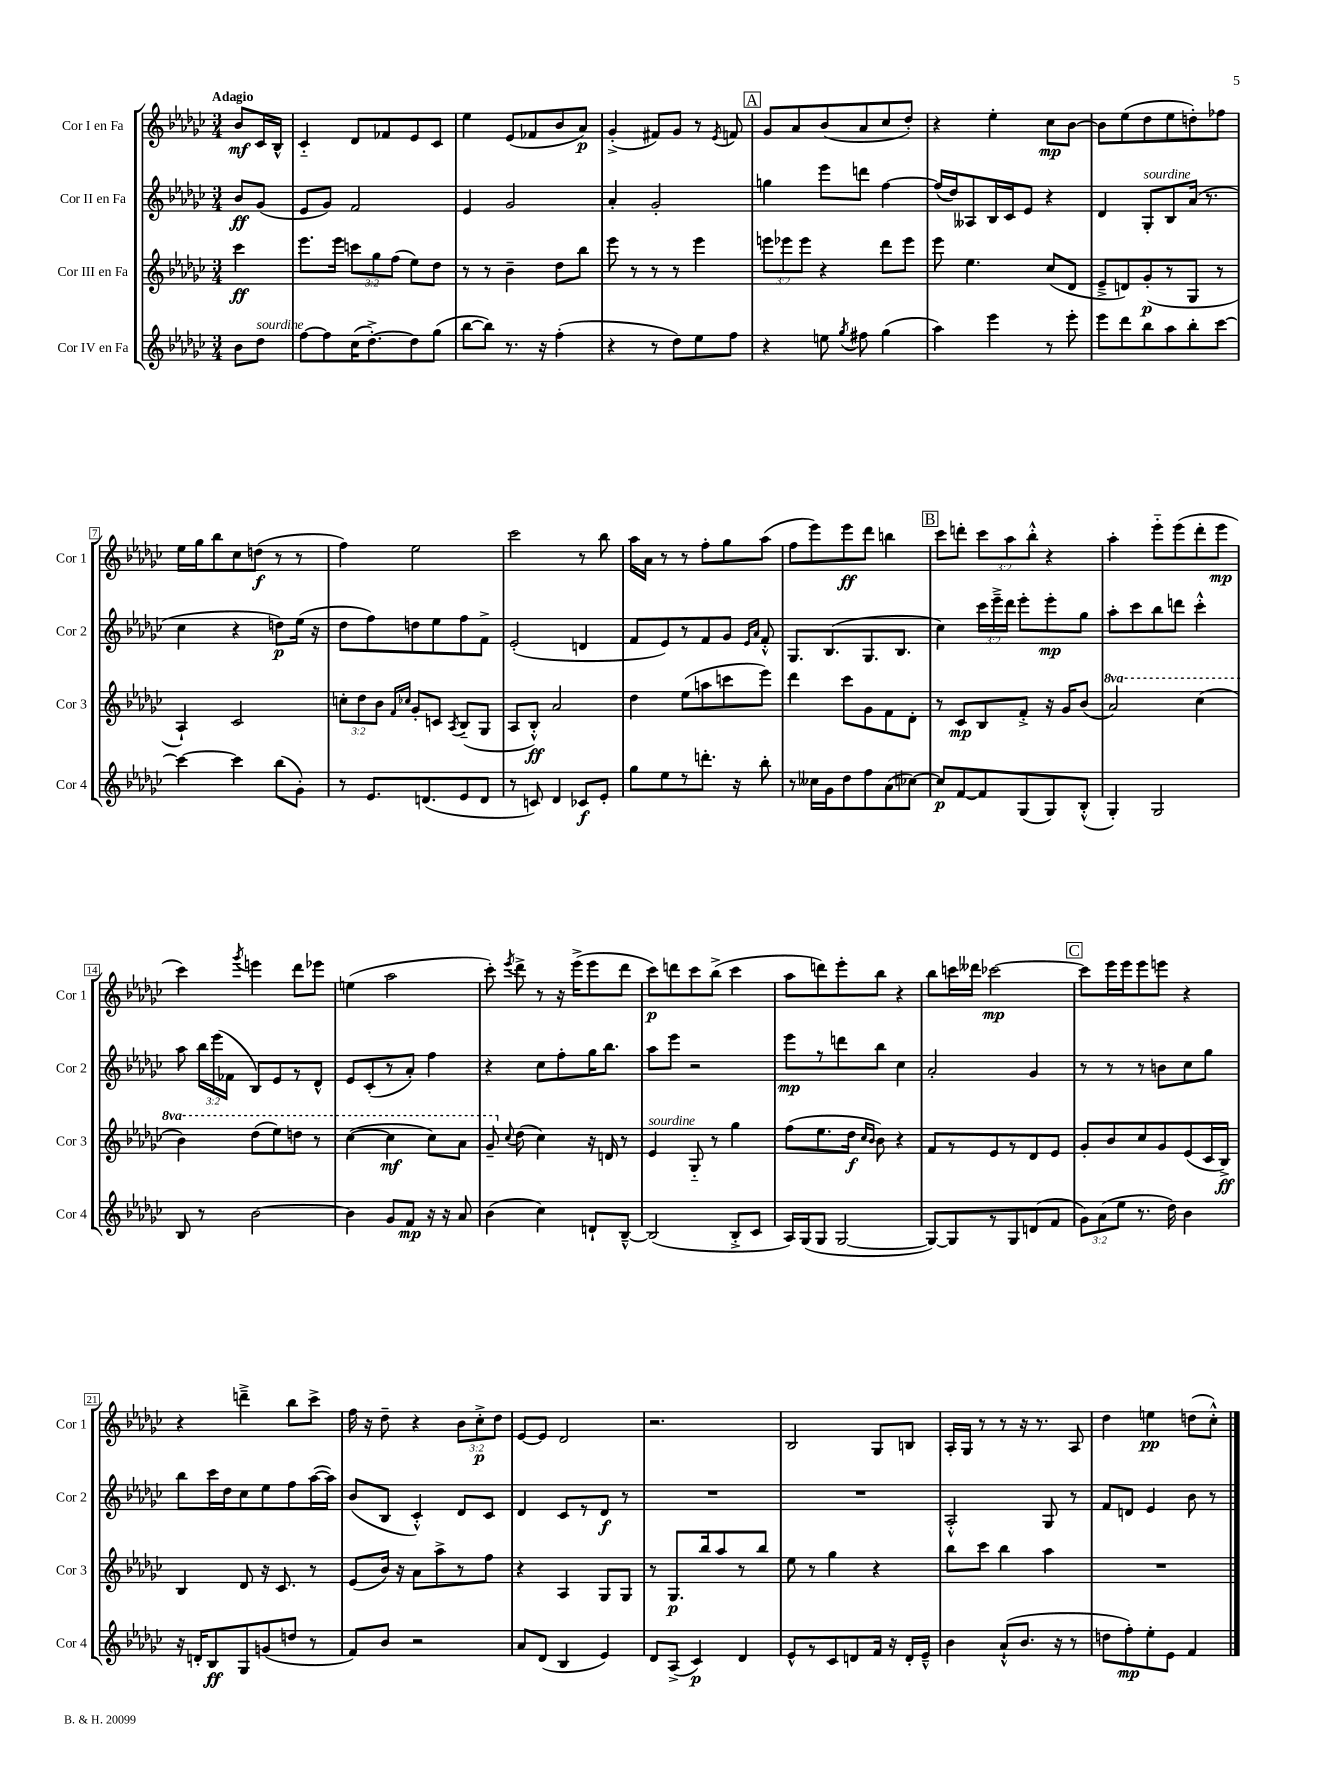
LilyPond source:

<<
\new StaffGroup <<
\new Staff = "s0" \with { instrumentName = "Cor I en Fa" shortInstrumentName = "Cor 1" } {
    \clef treble \key ges \major \numericTimeSignature \time 3/4 \override Staff.TupletNumber.text = #tuplet-number::calc-fraction-text \partial 4 \tempo "Adagio"
    \autoBeamOff bes'8[\mf ces'16 bes16]-^ |
    ces'4-_ des'8[ fes'8 ees'8 ces'8] |
    ees''4 ees'8[( fes'8 bes'8 aes'8]\p) |
    ges'4-.->( fis'8[) ges'8] r8 \acciaccatura { ees'8 } f'8 |
    \mark \markup { \box "A" } ges'8[ aes'8 bes'8( aes'8 ces''8 des''8]-.) |
    r4 ees''4-. ces''8[\mp bes'8]~ |
    bes'8[ ees''8( des''8 ees''8 d''8-.) fes''8] |
    ees''16[ ges''16 bes''8 ces''8 d''8]\f( r8 r8 |
    f''4) ees''2 |
    ces'''2 r8 bes''8 |
    aes''16[ aes'16] r8 r8 f''8[-. ges''8 aes''8]( |
    f''8[ ees'''8) ees'''8\ff des'''8] b''4 |
    \mark \markup { \box "B" } ces'''8[ d'''8]-. \tuplet 3/2 { ces'''8[ aes''8 bes''8]-.-^ } r4 |
    aes''4-. ees'''8[-_ ees'''8( des'''8-. ees'''8]\mp |
    ces'''4) \acciaccatura { ges'''8 } e'''4 des'''8[ ees'''8] |
    e''4( aes''2 |
    ces'''8-.) \acciaccatura { ees'''8 } des'''8-> r8 r16 ees'''16[->( ees'''8 des'''8] |
    ces'''8[\p) d'''8 ces'''8 bes''8]->( ces'''4 |
    aes''8[ d'''8) ees'''8-. bes''8] r4 |
    bes''8[ c'''16 deses'''16] ces'''2~\mp |
    \mark \markup { \box "C" } ces'''8[ ees'''16 ees'''16 ees'''8 e'''8] r4 |
    r4 d'''4---> bes''8[ ces'''8]-> |
    f''16 r16 des''8-- r4 \tuplet 3/2 { bes'8[ ces''8-.->\p des''8] } |
    ees'8[~ ees'8] des'2 |
    r2. |
    bes2 ges8[ b8] |
    aes16[-. ges16] r8 r8 r16 r8. aes8 |
    des''4 e''4\pp d''8[( ces''8]-.-^) \bar "|." |
}
\new Staff = "s1" \with { instrumentName = "Cor II en Fa" shortInstrumentName = "Cor 2" } {
    \clef treble \key ges \major \numericTimeSignature \time 3/4 \override Staff.TupletNumber.text = #tuplet-number::calc-fraction-text \partial 4
    \autoBeamOff bes'8[\ff ges'8]( |
    ees'8[ ges'8]) f'2 |
    ees'4 ges'2 |
    aes'4-. ges'2-. |
    \mark \markup { \box "A" } g''4 ees'''8[ d'''8] f''4~ |
    f''16[( des''16) aeses8 bes16 ces'16 ees'8] r4 |
    des'4 ges8[-.^\markup { \italic "sourdine" } bes8 aes'16]( r8. |
    ces''4 r4 d''8[\p) ees''16]( r16 |
    des''8[ f''8) d''8 ees''8 f''8 f'8]-> |
    ees'2-.( d'4 |
    f'8[ ees'8) r8 f'8 ges'8] \grace { ees'16[ aes'16] } f'8-.-^ |
    ges8.[ bes8.( ges8. bes8.] |
    \mark \markup { \box "B" } ces''4) \tuplet 3/2 { ces'''16[ ees'''16---> des'''16] } ees'''8[-. ees'''8-.\mp ges''8] |
    aes''8[-. ces'''8 bes''8 d'''8] ces'''4-.-^ |
    aes''8 \tuplet 3/2 { bes''16[ ees'''16( fes'16] } bes8[) ees'8 r8 des'8]-^ |
    ees'8[ ces'8-.( r8 aes'8]-.) f''4 |
    r4 ces''8[ f''8-. ges''16 bes''8.] |
    aes''8[ ees'''8] r2 |
    ees'''8[\mp r8 d'''8 bes''8] ces''4 |
    aes'2-. ges'4 |
    \mark \markup { \box "C" } r8 r8 r8 b'8[ ces''8 ges''8] |
    bes''8[ ces'''16 des''16 ces''8 ees''8 f''8 aes''16~( aes''16]) |
    bes'8[( bes8] ces'4-.-^) des'8[ ces'8] |
    des'4 ces'8[ r8 des'8]\f r8 |
    R2. |
    R2. |
    aes2-.-^ ges8 r8 |
    f'8[ d'8] ees'4 bes'8 r8 \bar "|." |
}
\new Staff = "s2" \with { instrumentName = "Cor III en Fa" shortInstrumentName = "Cor 3" } {
    \clef treble \key ges \major \numericTimeSignature \time 3/4 \override Staff.TupletNumber.text = #tuplet-number::calc-fraction-text \set Staff.ottavationMarkups = #ottavation-simple-ordinals \partial 4
    \autoBeamOff ces'''4\ff |
    ees'''8.[ ees'''16] \tuplet 3/2 { c'''8[ ges''8 f''8]( } ees''8[) des''8] |
    r8 r8 bes'4-- des''8[ bes''8] |
    ees'''8 r8 r8 r8 ees'''4 |
    \mark \markup { \box "A" } \tuplet 3/2 { e'''8[ ees'''8 ees'''8] } r4 des'''8[ ees'''8] |
    ees'''8 ees''4. ces''8[( des'8] |
    ees'8[---> d'8) ges'8-.\p( r8 ges8] r8 |
    aes4-!) ces'2 |
    \tuplet 3/2 { c''8[-. des''8 bes'8] } \grace { f'16[ ces''16] } ges'8[-. c'8] \acciaccatura { aes8 } bes8[-_( ges8] |
    aes8[ bes8]-.-^\ff) aes'2 |
    des''4 ees''8[( a''8 c'''8 ees'''8]) |
    des'''4 ces'''8[ ges'8 f'8 des'8]-. |
    \mark \markup { \box "B" } r8 ces'8[\mp bes8 f'8]-.-> r16 ges'16[ bes'8]( |
    \ottava #1 aes''2) ces'''4( |
    bes''4) des'''8[( ees'''8) d'''8] r8 |
    ces'''4~( ces'''4\mf ces'''8[) aes''8] |
    ges''8-- \ottava #0 \appoggiatura { ces''8 } des''8( ces''4) r16 d'16 r8 |
    ees'4^\markup { \italic "sourdine" } ges8-_ r8 ges''4 |
    f''8[( ees''8. des''16]\f \grace { ces''16[ bes'16] } bes'8) r4 |
    f'8[ r8 ees'8 r8 des'8 ees'8] |
    \mark \markup { \box "C" } ges'8[-. bes'8 ces''8 ges'8 ees'8( ces'16 bes16]->\ff) |
    bes4 des'8 r16 ces'8. r8 |
    ees'8[( bes'16]) r16 aes'8[ aes''8-> r8 f''8] |
    r4 aes4 ges8[ ges8] |
    r8 ges8.[\p bes''16 aes''8 r8 bes''8] |
    ees''8 r8 ges''4 r4 |
    bes''8[ ces'''8] bes''4 aes''4 |
    R2. \bar "|." |
}
\new Staff = "s3" \with { instrumentName = "Cor IV en Fa" shortInstrumentName = "Cor 4" } {
    \clef treble \key ges \major \numericTimeSignature \time 3/4 \override Staff.TupletNumber.text = #tuplet-number::calc-fraction-text \partial 4
    \autoBeamOff bes'8[ des''8]^\markup { \italic "sourdine" } |
    f''8[~ f''8 ces''16( des''8.~-.->) des''8 ges''8]( |
    bes''8[~ bes''8]) r8. r16 f''4-.( |
    r4 r8 des''8[) ees''8 f''8] |
    \mark \markup { \box "A" } r4 e''8 \acciaccatura { ges''8 } fis''8 ges''4( |
    aes''4) ees'''4 r8 ees'''8-. |
    ees'''8[ des'''8 bes''8 aes''8 bes''8-. ces'''8]~ |
    ces'''4~ ces'''4 bes''8[( ges'8]-.) |
    r8 ees'8.[ d'8.( ees'8 d'8] |
    r8 c'8) des'4 ces'8[\f ees'8]-. |
    ges''8[ ees''8 r8 d'''8.]-. r16 bes''8-. |
    r8 ceses''16[ ges'16 des''8 f''8 aes'8( ces''8]~) |
    \mark \markup { \box "B" } ces''8[\p f'8~ f'8 ges8( ges8) bes8]-.-^( |
    ges4-.) ges2 |
    bes8 r8 bes'2~ |
    bes'4 ges'8[ f'8]\mp r16 r16 aes'8 |
    bes'4( ces''4) d'8[-! bes8]~---^ |
    bes2( bes8[-.-> ces'8] |
    aes16[) ges16( ges8] ges2~ |
    ges8[~) ges8 r8 ges8 d'8( f'8] |
    \mark \markup { \box "C" } \tuplet 3/2 { ges'8[) aes'8( ees''8] } r8. des''16) bes'4 |
    r16 d'16[-. bes8\ff ges8 g'8( d''8] r8 |
    f'8[) bes'8] r2 |
    aes'8[ des'8]( bes4 ees'4) |
    des'8[ aes8]->( ces'4\p) des'4 |
    ees'8[-^ r8 ces'8 d'8 f'16] r16 d'16[-. ees'16]---^ |
    bes'4 aes'8[-!-^( bes'8.] r16 r8 |
    d''8[ f''8-.\mp) ees''8-. ees'8] f'4 \bar "|." |
}
>>
>>
\layout { \context { \Score \override BarNumber.stencil = #(make-stencil-boxer 0.1 0.3 ly:text-interface::print) } }
